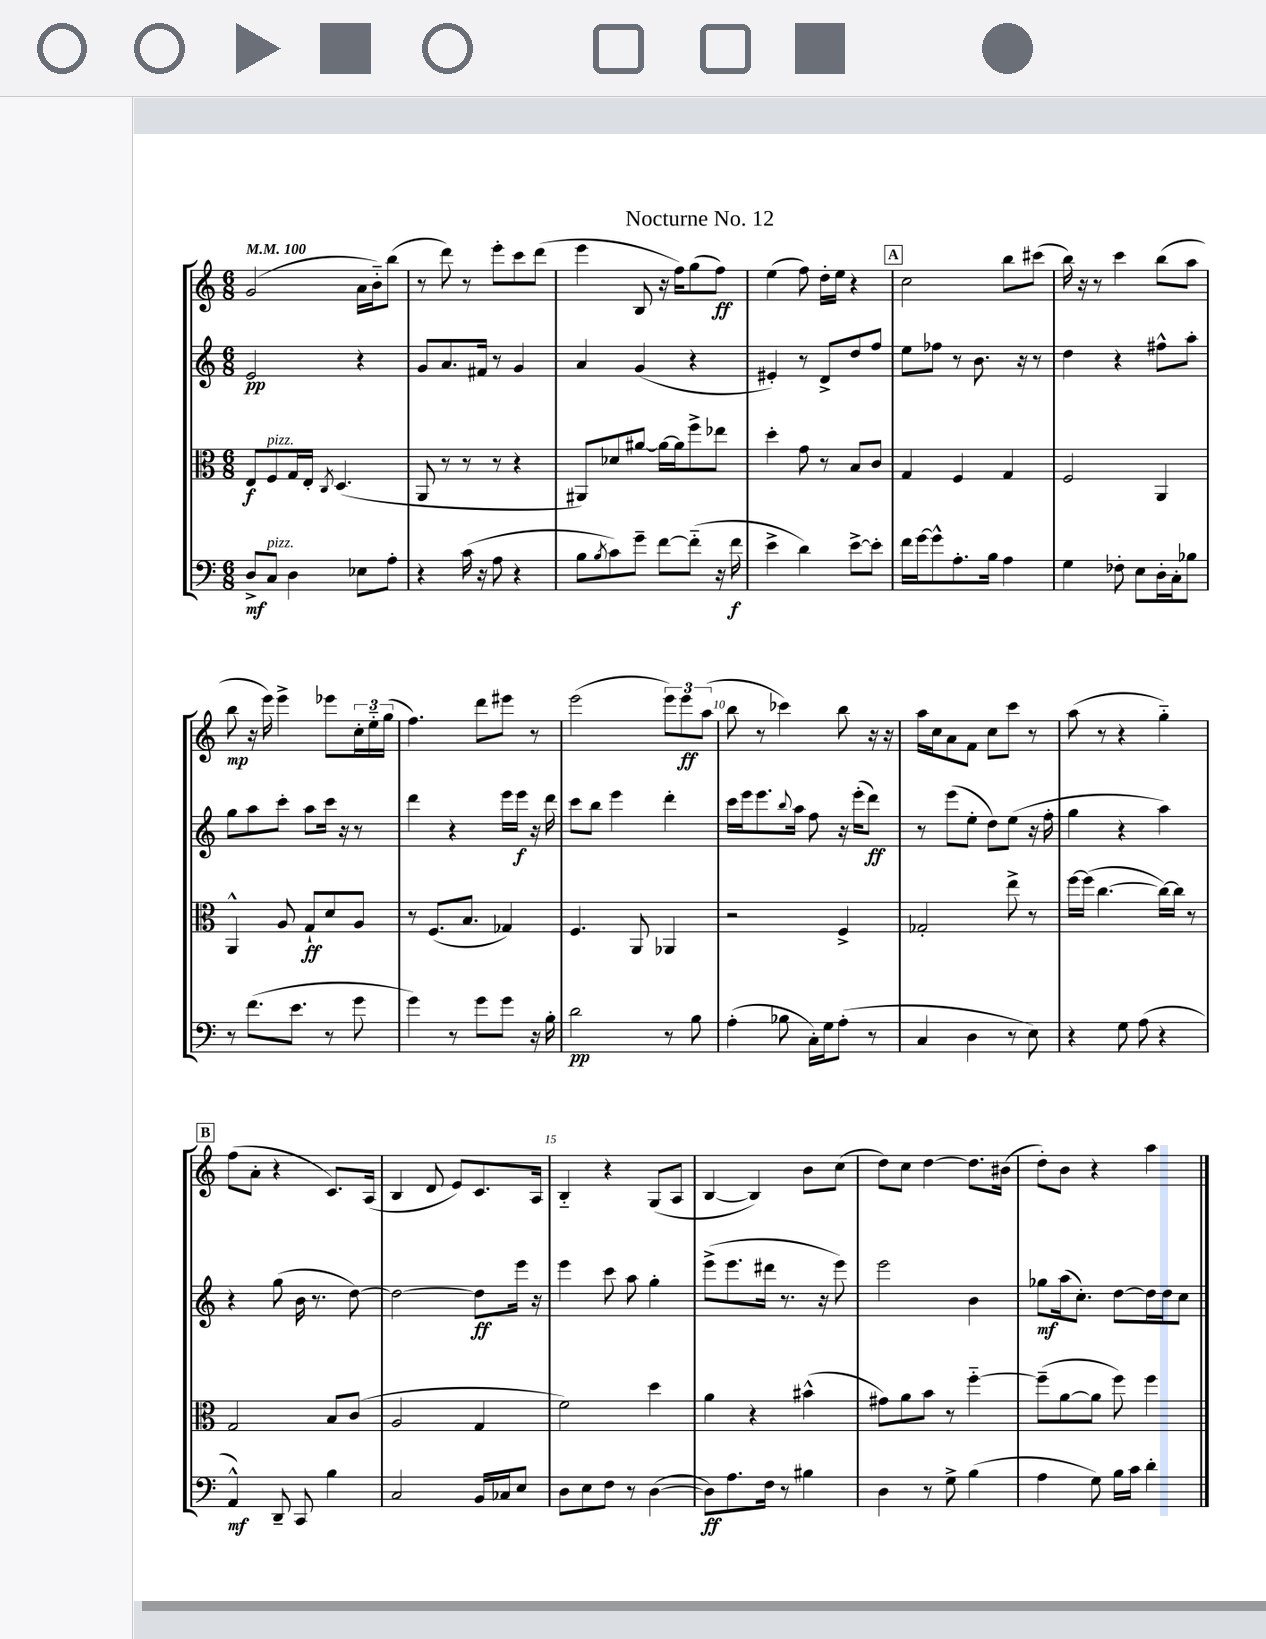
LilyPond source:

\header { title = "Nocturne No. 12" }
<<
\new StaffGroup <<
\new Staff = "s0" {
    \clef treble \key c \major \numericTimeSignature \time 6/8 \tempo 4 = 100
    g'2( a'16 b'16-_) b''8( |
    r8 d'''8) r8 e'''8-. c'''8 d'''8( |
    e'''4 b8 r16 f''16) g''8( f''8\ff) |
    e''4( f''8) d''16-. e''16 r4 |
    \mark \markup { \box "A" } c''2 b''8 cis'''8( |
    b''16) r16 r8 c'''4 b''8( a''8 |
    b''8\mp r16 e'''16) e'''4-> ees'''8 \tuplet 3/2 { c''16-. e''16-_ g''16( } |
    f''4.) d'''8 eis'''8 r8 |
    e'''2( \tuplet 3/2 { e'''8) e'''8\ff a''8( } |
    b''8 r8 ces'''4) b''8 r16 r16 |
    a''16 c''16 a'8 f'8 c''8 c'''8 r8 |
    a''8( r8 r4 g''4-_) |
    \mark \markup { \box "B" } f''8( a'8-. r4 c'8.) a16( |
    b4 d'8 e'8) c'8. a16 |
    b4-_ r4 g8( a8 |
    b4~ b4) b'8 c''8( |
    d''8) c''8 d''4~ d''8. bis'16( |
    d''8-.) b'8 r4 a''4 \bar "|." |
}
\new Staff = "s1" {
    \clef treble \key c \major \numericTimeSignature \time 6/8
    e'2\pp r4 |
    g'8 a'8. fis'16 r8 g'4 |
    a'4 g'4( r4 |
    eis'4-.) r8 d'8-> d''8 f''8 |
    \mark \markup { \box "A" } e''8 fes''8 r8 b'8. r16 r8 |
    d''4 r4 fis''8-^ a''8-. |
    g''8 a''8 c'''8-. a''8 c'''16 r16 r8 |
    d'''4 r4 e'''16 e'''16\f r16 d'''16 |
    c'''8 b''8 e'''4 d'''4-. |
    c'''16 e'''16 e'''8. \appoggiatura { b''8 } a''16 f''8 r16 e'''16-.( d'''8\ff) |
    r8 e'''8( e''8-. d''8) e''8( r16 f''16-. |
    g''4 r4 a''4) |
    \mark \markup { \box "B" } r4 g''8( b'16 r8. d''8~) |
    d''2~ d''8\ff e'''16 r16 |
    e'''4 c'''8 a''8 g''4-. |
    e'''8->( e'''8. dis'''16 r8. r16 e'''8) |
    e'''2 b'4 |
    ges''8\mf a''16( c''8.-.) d''8~ d''16 d''16 c''8 \bar "|." |
}
\new Staff = "s2" {
    \clef alto \key c \major \numericTimeSignature \time 6/8
    e8\f f8^\markup { \italic "pizz." } g16 e16-. \acciaccatura { c8 } d4.( |
    a,8 r8 r8 r8 r4 |
    ais,8) des'8 ais'8~ ais'16~ ais'16 f''8-> ees''8 |
    d''4-. g'8 r8 b8 c'8 |
    \mark \markup { \box "A" } g4 f4 g4 |
    f2 a,4 |
    a,4-^ a8 g8-!\ff d'8 a8 |
    r8 f8.( b8. ges4) |
    f4. a,8 aes,4 |
    r2 f4-> |
    ges2-. e''8-> r8 |
    f''16~ f''16( c''4.~ c''16~) c''16 r8 |
    \mark \markup { \box "B" } g2 b8 c'8( |
    a2 g4 |
    f'2) d''4 |
    a'4 r4 bis'4-^( |
    gis'8) a'8 b'8 r8 f''4~-_ |
    f''8--( a'8~ a'8 f''8) f''4 \bar "|." |
}
\new Staff = "s3" {
    \clef bass \key c \major \numericTimeSignature \time 6/8
    d8->\mf c8^\markup { \italic "pizz." } d4 ees8 a8-. |
    r4 c'16( r16 a8 r4 |
    b8 \acciaccatura { b8 } c'8) g'8-- f'8~ f'8-_( r16 f'16\f |
    e'4-> d'4) e'8~-> e'8-. |
    \mark \markup { \box "A" } f'16 g'16~ g'8-^ a8.-. b16 a4 |
    g4 fes8-. e8 d16-. c16-. bes8 |
    r8 f'8.( e'8. r8 g'8 |
    g'4) r8 g'8 g'8 r16 b16-. |
    d'2\pp r8 b8 |
    a4-.( bes8 c16-.) g16 a8-.( r8 |
    c4 d4 r8 e8) |
    r4 g8 a8( r4 |
    \mark \markup { \box "B" } a,4-^\mf) d,8-- c,8 b4 |
    c2 b,16 ces16 e8 |
    d8 e8 f8 r8 d4~( |
    d8\ff) a8. f16 r8 bis4 |
    d4 r8 g8-> b4( |
    a4 g8) b16 c'16 d'4-. \bar "|." |
}
>>
>>
\layout { \context { \Score \override BarNumber.break-visibility = ##(#f #t #t) barNumberVisibility = #(every-nth-bar-number-visible 5) } }
